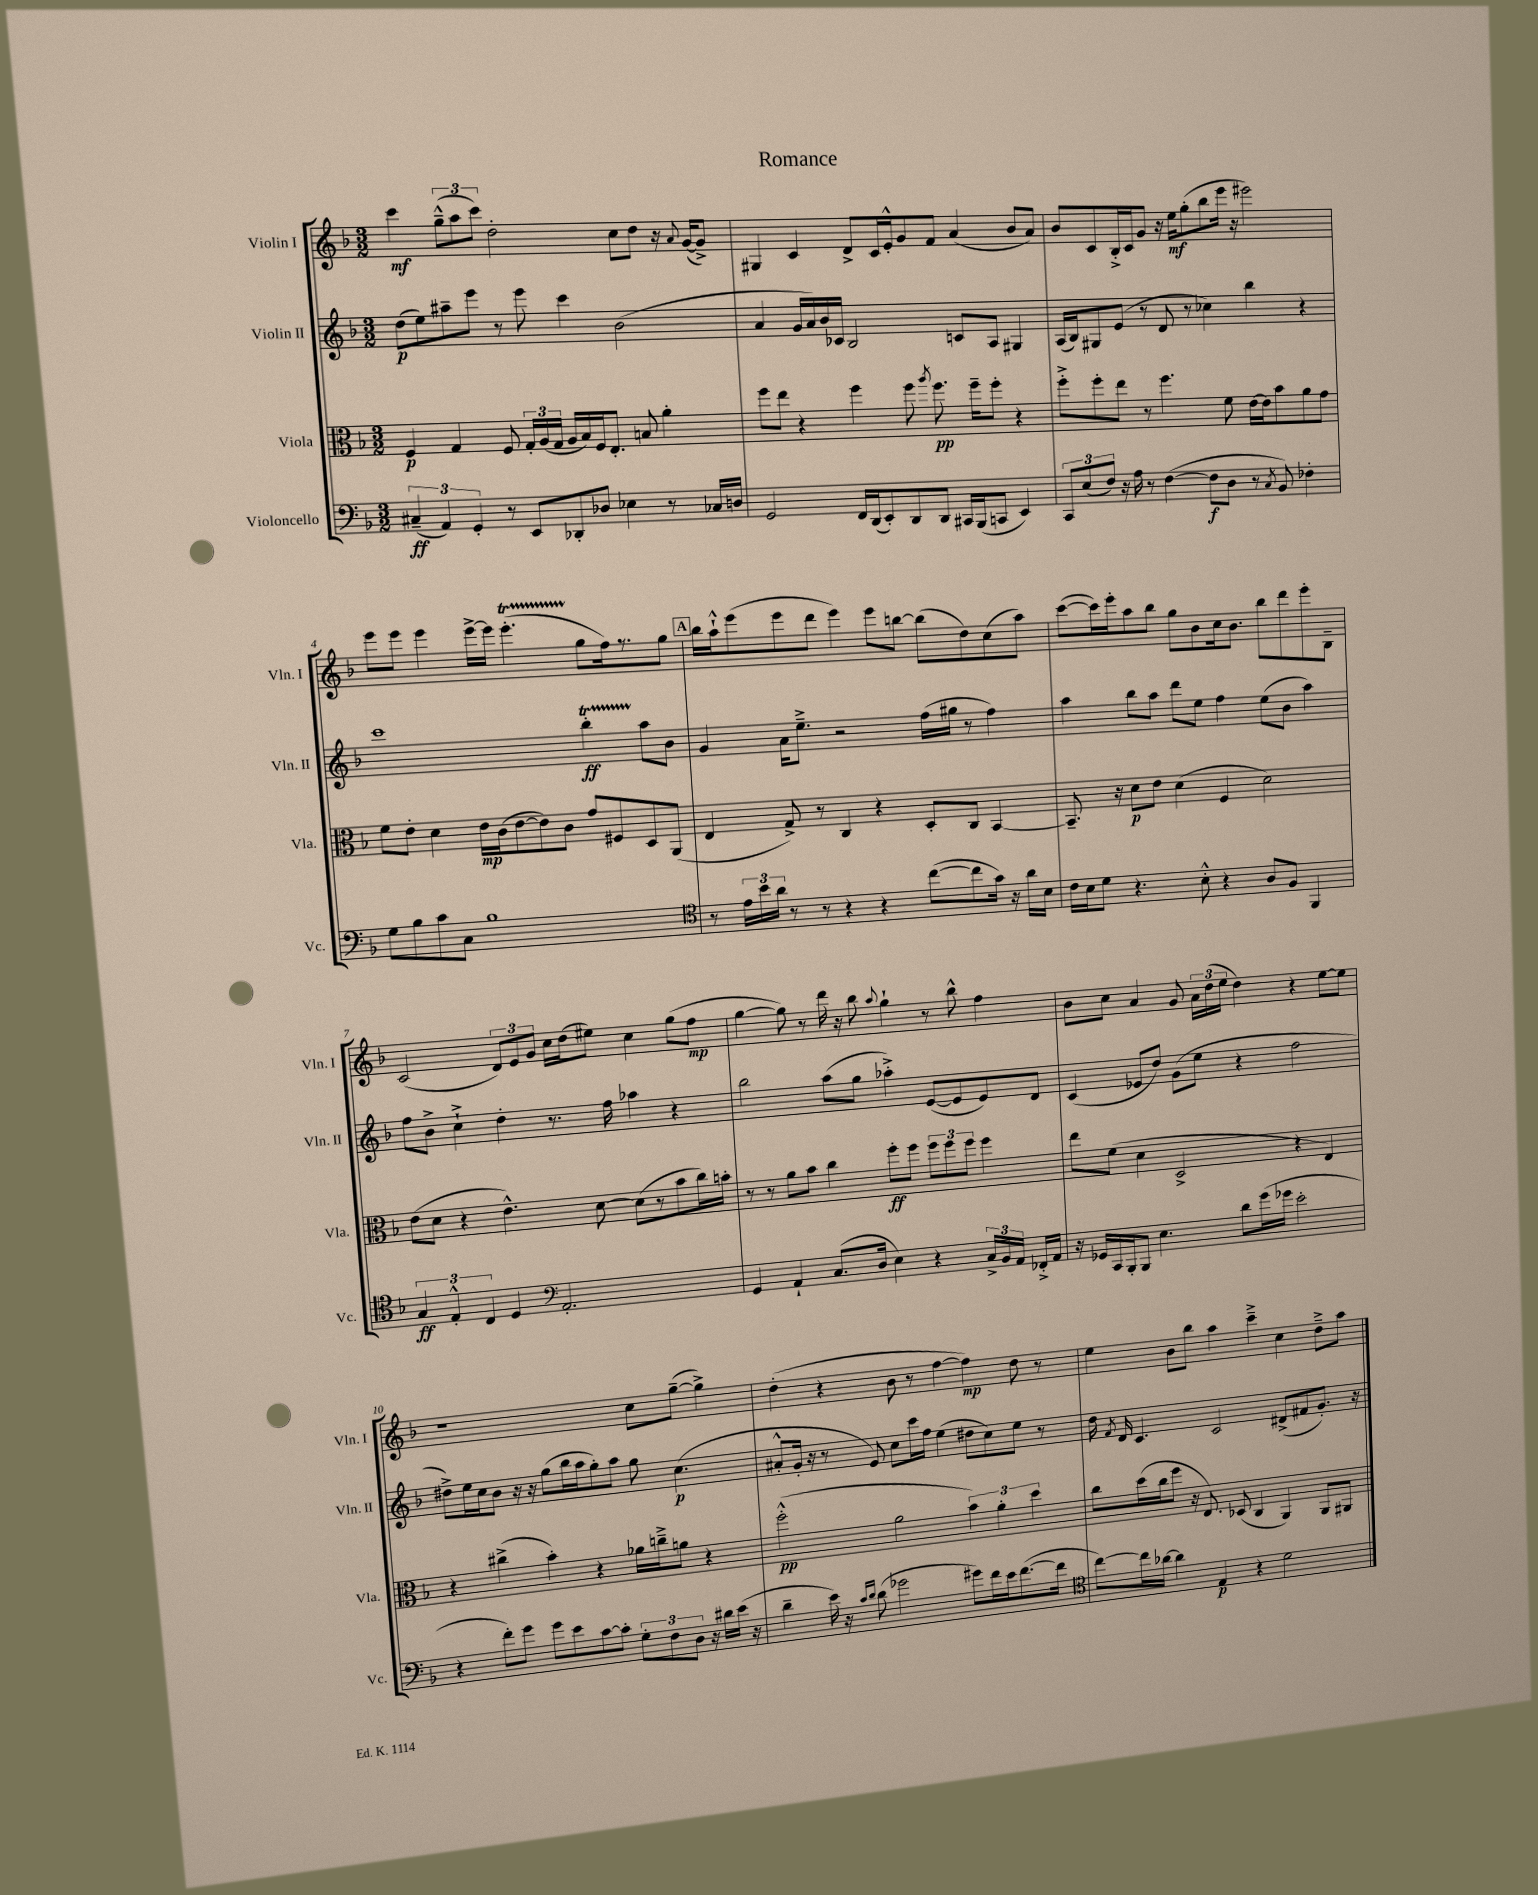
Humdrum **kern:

**kern	**kern	**kern	**kern
*staff4	*staff3	*staff2	*staff1
*clefF4	*clefC3	*clefG2	*clefG2
*k[b-]	*k[b-]	*k[b-]	*k[b-]
*M3/2	*M3/2	*M3/2	*M3/2
(6C#~/	4F/	(8dd\L	4ccc\
.	.	8ee\)	.
6AA/)	.	.	.
.	4G/	8aa#~\	(12gg~^^\L
6GG'/	.	.	12aa\
.	.	8eee\J	.
.	.	.	12ccc\J)
8r	8F/	8r	2dd'\
8EE/L	24G'/LL	8eee\	.
.	(24A/	.	.
.	24G/JJ	.	.
8DD-'/	16A/LL	4ccc\	.
.	16B-/)	.	.
8D-/J	16F/J	.	.
.	8.E'/J	.	.
4E-\	.	(2b-\	8cc\L
.	8B/	.	8dd\J
8r	4a'\	.	16r
.	.	.	8qqa/
.	.	.	([16g/LK
16C-/LL	.	.	8g^/]J)
16D/JJ	.	.	.
=	=	=	=
2GG/	8ff\L	4a/	4G#/
.	8ee\J	.	.
.	4r	16g/LL	4c/
.	.	16a/)	.
.	.	16b-/	.
.	.	16c-/JJ	.
16FF/LL	4ff\	2B-/	8d^/L
(16DD/J	.	.	.
8EE'/)	.	.	16c/L
.	.	.	16e'^^/J
8DD/	8ff\	.	8g/
.	8qaa/	.	.
8DD/J	8.ff\	.	8f/J
16CC#/LL	.	8c/L	(4a/
(16BBB-/J	16ff~\LK	.	.
8CC/J	8ff'\J	8A/J	.
4EE/)	4r	4G#/	8b-/L
.	.	.	8a/J)
=	=	=	=
12CC/L	8ff'^\L	(16A/LL	8b-/L
.	.	16B-/J)	.
(12E/	.	.	.
.	8ff'\	8G#/	8c/
12F/J)	.	.	.
16r	8ee\J	(8e/J	16B-'^/L
16A\	.	.	16c/J
8r	8r	8r	8g/J
([4F\	4.ff\	8d/	16r
.	.	.	16ee\LK
.	.	8r	(8gg'\
8F\]L	.	4cc-\)	8bb-\
8D\J	8f\	.	16eee\Jk
.	.	.	16r
8r	[16e\LL	4bb-\	2eee#\)
.	16e\]J	.	.
8qC/	.	.	.
8BB-/)	8b-\	.	.
4F-'\	8a\	4r	.
.	8g\J	.	.
=	=	=	=
8G\L	8f\L	1ccc	8eee\L
8B-\	8e'\J	.	8eee\J
8c\	4d\	.	4eee\
8C\J	.	.	.
1B-	16e\LL	.	[16eee^\LL
.	(16c\J	.	16eee\]JJ
.	[8e\	.	(4.eee'\
.	8e\])	.	.
.	8c\J	.	.
.	8g/L	4bb-'\	8gg\L
.	8F#/	.	16ff\k)
.	.	.	8.r
.	8D/	8aa\L	.
.	(8AA/J	8b-\J	8gg\J
=	=	=	=
*clefC4	*	*	*
8r	4E/	4g/	16bb-\LL
.	.	.	16aa`^^\J
24e\LL	.	.	(8eee\
24b-\	.	.	.
24a\JJ	.	.	.
8r	8G^/)	16a\LK	8eee\
.	.	8.ee~^\J	.
8r	8r	.	8ddd\J
4r	4C/	2r	4eee\)
4r	4r	.	8eee\L
.	.	.	[8bb\J
([8cc\L	8D'/L	(16ff\LL	(8bb\]L
.	.	16gg#\JJ	.
8cc\]	8C/J	8r	8dd\)
16g\Jk)	[4BB-/	4ff\)	(8cc\
16r	.	.	.
16a\LL	.	.	8aa\J)
16B-\JJ	.	.	.
=	=	=	=
16c\LL	8.BB-~/]	4aa\	([8ccc\L
16B-\J	.	.	.
8d\J	.	.	16ccc\]L)
.	16r	.	16eee'\J
4.r	8d\L	8bb-\L	8aa\
.	8e\J	8aa\J	8bb-\J
.	(4d\	8ddd\L	8gg\L
8B-'^^\	.	8ee\J	8b-\
4r	4F/	4ff\	16cc\k
.	.	.	8.b-\J
8A/L	2d\)	(8ee\L	8bb-\L
8F/J	.	8b-\J	8ddd\
4FF/	.	4aa\)	8eee'\
.	.	.	8B-~\J
=	=	=	=
6G/	(8e\L	8ff\L	(2c/
.	8d\J	8b-^\J	.
6E'^^/	.	.	.
.	4r	4cc`^\	.
6C/	.	.	.
4D/	4.e^^\)	4dd'\	12d/L)
.	.	.	12e/
.	.	.	12g/J
*clefF4	*	*	*
2.AA'/	.	8.r	16cc\LL
.	.	.	(16dd\J
.	[8d\	.	8ee#\J)
.	.	16ff\	.
.	(8d\]L	4aa-\	4cc\
.	8r	.	.
.	8b-\	4r	(8gg\L
.	16cc\L)	.	8ff\J
.	16b'\JJ	.	.
=	=	=	=
4GG/	8r	2bb-\	[4gg\
.	8r	.	.
4AA`/	8a\L	.	8gg\])
.	8b-\J	.	8r
(8.C/L	4cc\	(8aa\L	16ddd\
.	.	.	16r
.	.	8gg\J	8bb-\
16D/Jk	.	.	.
.	.	.	8qqaa/
4E\)	8ff'\L	4aa-'^\)	4gg`\
.	8ff\J	.	.
4r	12ff\L	([8e/L	8r
.	12ff\	.	.
.	.	8e/]	8bb-^^\
.	12ff\J	.	.
24C^/LL	4ff\	8e/)	4ff\
24BB-/	.	.	.
24AA/JJ	.	.	.
16FF-'^/LL	.	8d/J	.
16AA/JJ	.	.	.
=	=	=	=
16r	8ee\L	(4c/	8b-\L
16GG-/LL	.	.	.
16CC/	(8f\J	.	8cc\J
16BBB-'/J	.	.	.
8BBB-/J	4d\	8e-/L	4a/
4.E\	.	8dd/J)	.
.	2D^/	(8g\L	8g/
.	.	8ee\J	24a\LL
.	.	.	(24dd\
.	.	.	24ee\JJ
8d\L	.	4r	4dd\)
(16g\L	.	.	.
16g-\JJ	.	.	.
2e'\	4r	2ff\	4r
.	4E/)	.	[8ee\L
.	.	.	8ee\]J
=	=	=	=
4r	4r	8dd#^\L)	1r
.	.	16ee\L	.
.	.	16cc\J	.
8f'\L)	(4cc#^\	8b-\J	.
8g\J	.	16r	.
.	.	16r	.
8g\L	4b-'\)	(8gg\L	.
8e\	.	16bb-\L	.
.	.	16aa\J	.
[8c\	4r	8gg'\)	.
8c'\]J	.	8aa\J	.
12G'\L	16a-\LL	8gg\	8cc\L
.	16cc~^\J	.	.
12F\	.	.	.
.	8a\J	(4.cc\	([8gg~\J
12D\J	.	.	.
16r	4r	.	4gg^\])
16d#\LL	.	.	.
(16e\JJ	.	.	.
16r	.	.	.
=	=	=	=
4d~\	(2ff'^^\	8a#'^^/L	(4dd'\
.	.	16g'/Jk	.
.	.	16r	.
16e\)	.	8r	4r
16r	.	.	.
16qqc/LL	.	.	.
16qqd/JJ	.	.	.
(8d\	.	8e/)	.
2g-\	2a\	8cc\L	8b-\
.	.	16ccc\L	8r
.	.	16ff\JJ	.
.	.	(4ee\	[4ff\
8g#\L)	6b-\)	8dd#\L	4ff\])
16f\L	.	8cc\)	.
.	6a'\	.	.
16e\J	.	.	.
([8.f\	.	8ee\J	8dd\
.	6dd\	.	.
.	.	8r	8r
16f\]Jk	.	.	.
=	=	=	=
*clefC4	*	*	*
[8cc\L)	8cc\L	16dd\	4ee\
.	.	8qf/	.
.	.	16d/	.
16cc\]L	(16dd\L	4.c/	.
[16a-\JJ	16cc\J	.	.
4a-\]	8ff\J	.	8b-\L
.	16r	.	8bb-\J
.	8.E/)	.	.
4E/	.	2c/	4aa\
.	(8D-/	.	.
4r	4C/	.	4ccc~^\
2d\	4AA/)	(8d#^/L	4cc\
.	.	8f#/	.
.	8AA/L	8.g'/J)	8dd~^\L
.	8AA#/J	.	8aa\J
.	.	16r	.
==	==	==	==
*-	*-	*-	*-
